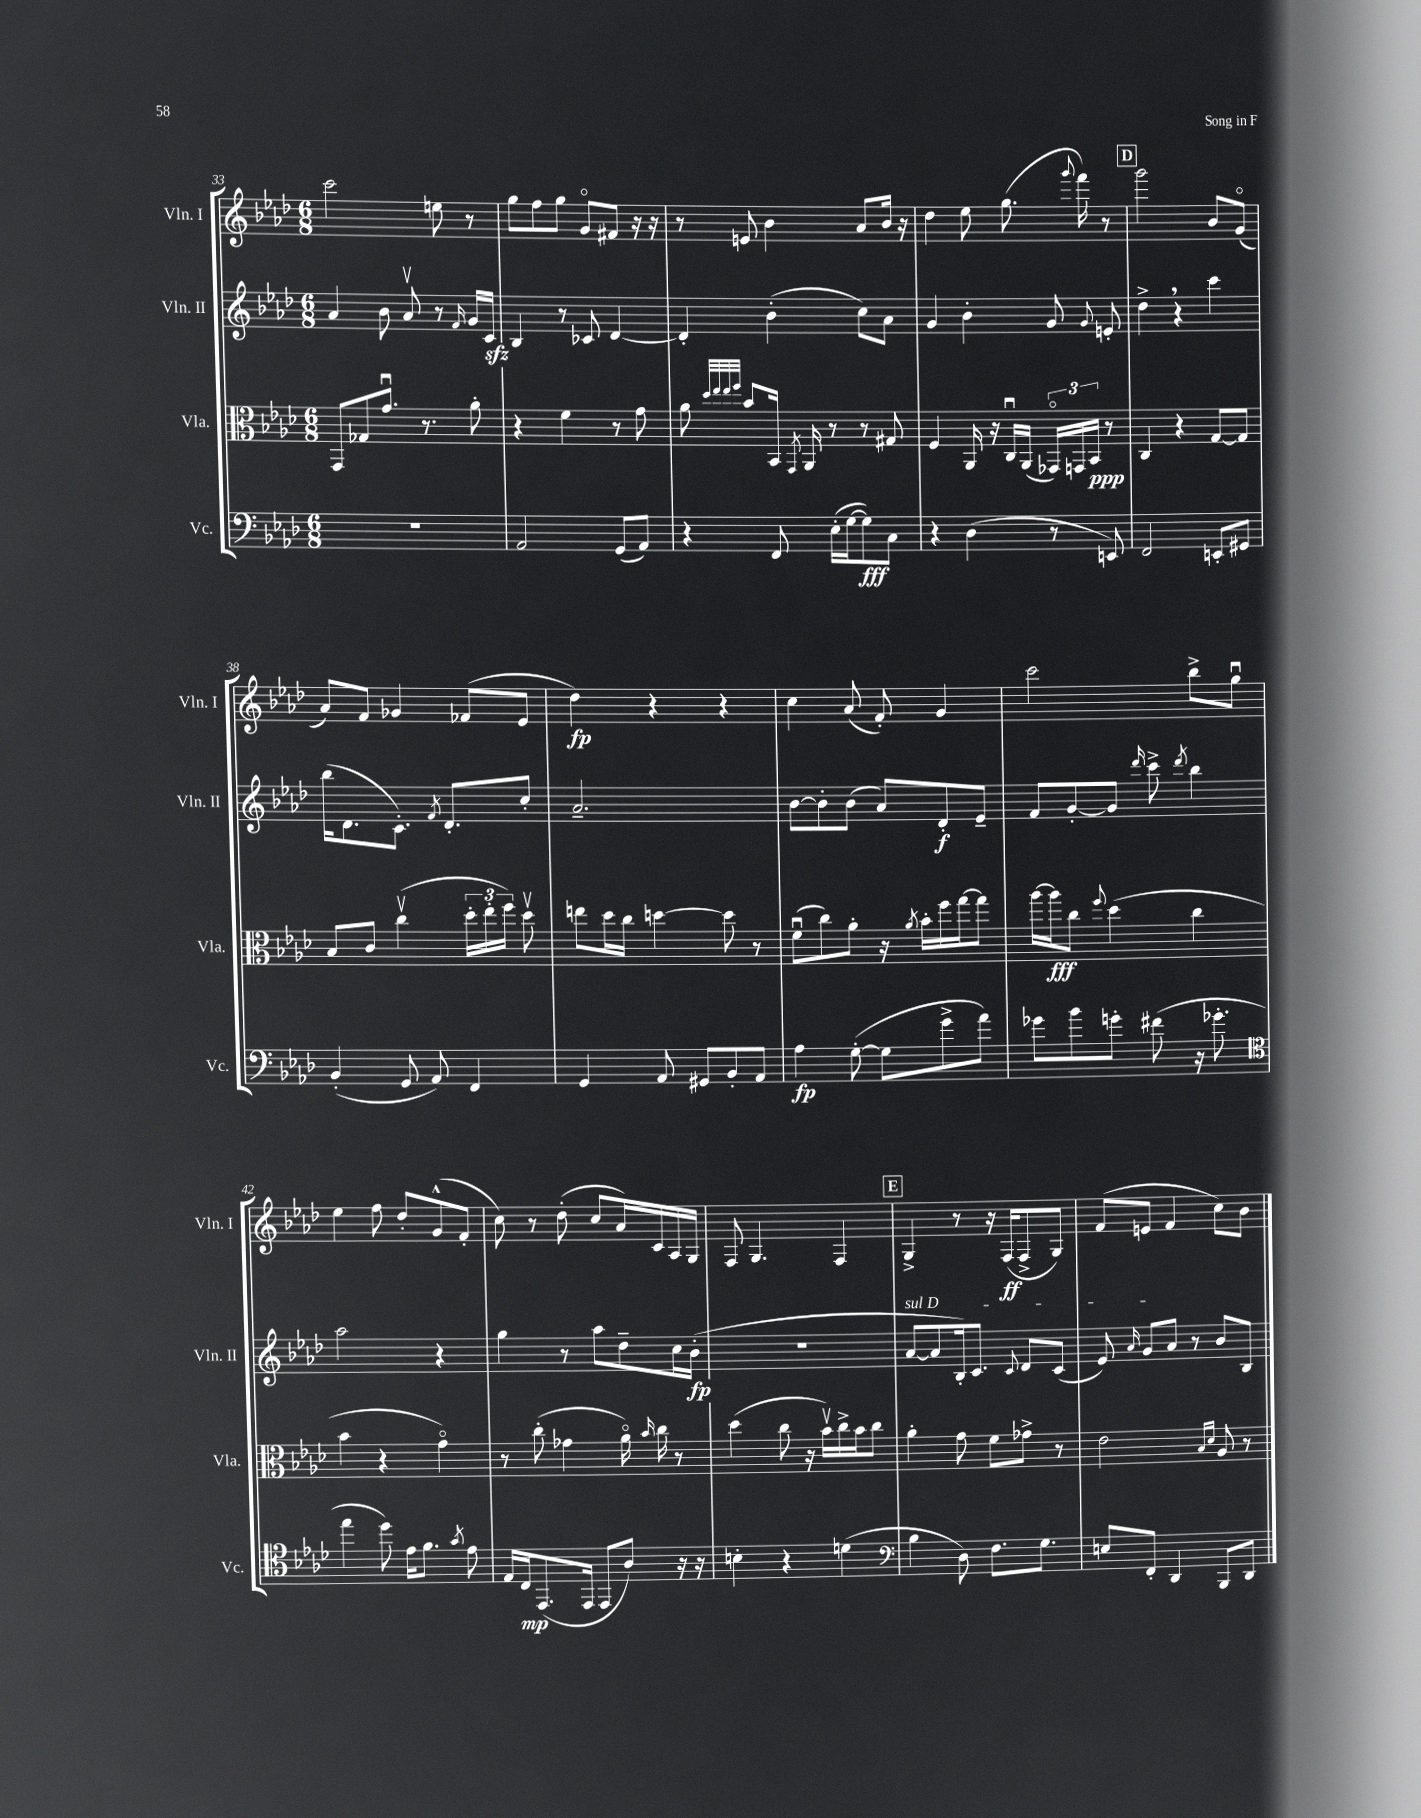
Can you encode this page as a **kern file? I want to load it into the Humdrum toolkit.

**kern	**kern	**kern	**kern
*staff4	*staff3	*staff2	*staff1
*clefF4	*clefC3	*clefG2	*clefG2
*k[b-e-a-d-]	*k[b-e-a-d-]	*k[b-e-a-d-]	*k[b-e-a-d-]
*M6/8	*M6/8	*M6/8	*M6/8
2.r	8GG	4a-	2ccc
.	8G-	.	.
.	8.gu	8b-	.
.	.	8a-v	.
.	8.r	.	.
.	.	8r	8ee
.	.	16qqf	.
.	8a-'	16g	8r
.	.	16c	.
=	=	=	=
2AA-	4r	4B-	8gg
.	.	.	8ff
.	4f	8r	8gg
.	.	8c-	8go
(8GG	8r	[4d-	8f#
8AA-)	8g	.	16r
.	.	.	16r
=	=	=	=
4r	8a-	4d-']	8r
.	32qqdd-	.	.
.	32qqee-	.	.
.	32qqee-	.	.
.	32qqff	.	.
.	8b-	.	8e
8FF	16BB-	(4b-'	4b-
.	8qGG	.	.
.	16AA-	.	.
(16E-'	8r	.	.
[16G	.	.	.
8G])	8r	8cc)	8a-
8C	8G#	8a-	16b-
.	.	.	16r
=	=	=	=
4r	4F	4g	4dd-
(4D-	16AA-	4b-'	8ee-
.	16r	.	.
.	16Cu	.	(8.gg
.	(16AA-	.	.
8r	24GG-o)	8g	.
.	24GG	.	.
.	.	.	8qqggg
.	.	.	16fff)
.	24BB-	.	.
.	.	8qqg	.
8EE)	8r	8e'	8r
=	=	=	=
2FF	4C	4dd-^	2ggg
.	4r	4r	.
8EE'	[8G	4ccc	8b-
8GG#	8G]	.	(8go
=	=	=	=
(4BB-'	8B-	(16bb-	8a-)
.	.	8.d-	.
.	8c	.	8f
8GG	(4ccv	8.c')	4g-
8AA-)	.	.	.
.	.	8qf	.
.	.	8.d-'	.
4FF	24dd-'	.	(8f-
.	24ee-'	.	.
.	24ff)	.	.
.	8dd-v	8cc'	8e-
=	=	=	=
4GG	8ee	2.a-~	4dd-)
.	16dd-	.	.
.	16cc	.	.
8AA-	[4dd	.	4r
8GG#	.	.	.
8BB-'	8dd]	.	4r
8AA-	8r	.	.
=	=	=	=
4A-	(8fu	[8b-	4cc
.	8cc)	8b-']	.
([8G'	8a-'	(8b-	(8a-
8G]	16r	8a-)	8f')
.	8qa-	.	.
.	16b-'	.	.
8g^	16ff	8d-'	4g
.	[16gg	.	.
8a-)	8gg]	8e-~	.
=	=	=	=
8g-	[16aa-	8f	2ccc
.	16aa-]	.	.
8b-	8cc	[8g'	.
.	8qqff	.	.
8g'	(4dd-	8g]	.
.	.	16qqddd-	.
(8f#	.	8ccc^	.
.	.	8qddd-	.
16r	4cc	4bb-	8bb-^
8.g-'	.	.	.
.	.	.	8ggu
=	=	=	=
*clefC4	*	*	*
4ee-	4b-	2aa-	4ee-
8dd-)	4r	.	8ff
16e-	.	.	8dd-'
8.f	.	.	.
.	4go)	4r	(8g^^
8qg	.	.	.
8e-	.	.	8f'
=	=	=	=
16E-	8r	4gg	8cc)
16C	.	.	.
(8.EE-	(8cc'	.	8r
.	4g-	8r	(8dd-'
16EE-	.	.	.
8EE-	.	8aa-	8cc
8A-)	16a-o)	8dd-~	16a-)
.	16qqb-	.	.
.	16cc	.	16c
16r	8r	16cc	16A-
16r	.	(16b-'	16G
=	=	=	=
4B'	(4dd-	2.r	8F
.	.	.	4.G
4r	8cc	.	.
.	16r	.	.
.	16b-v)	.	.
(4d	16cc^	.	4F
.	16b-	.	.
.	8cc	.	.
=	=	=	=
*clefF4	*	*	*
4B-	4a-'	[8a-	4G^
.	.	8a-]	.
8D-)	8g	16B-')	8r
.	.	8.c	.
8.F	8f	.	16r
.	.	.	(16F
.	.	8qqc	.
.	8g-^	8d-	8F^
8.G	.	.	.
.	8r	(8c	8G)
=	=	=	=
8E	2e-	8e-)	(8f
.	.	16qqa-	.
8FF'	.	8g	8e
4DD-	.	8a-	4f
.	.	8r	.
.	16qqB-	.	.
.	16qqd-	.	.
8BBB-	8A-	8b-	8cc)
8DD-	8r	8B-	8b-
==	==	==	==
*-	*-	*-	*-
